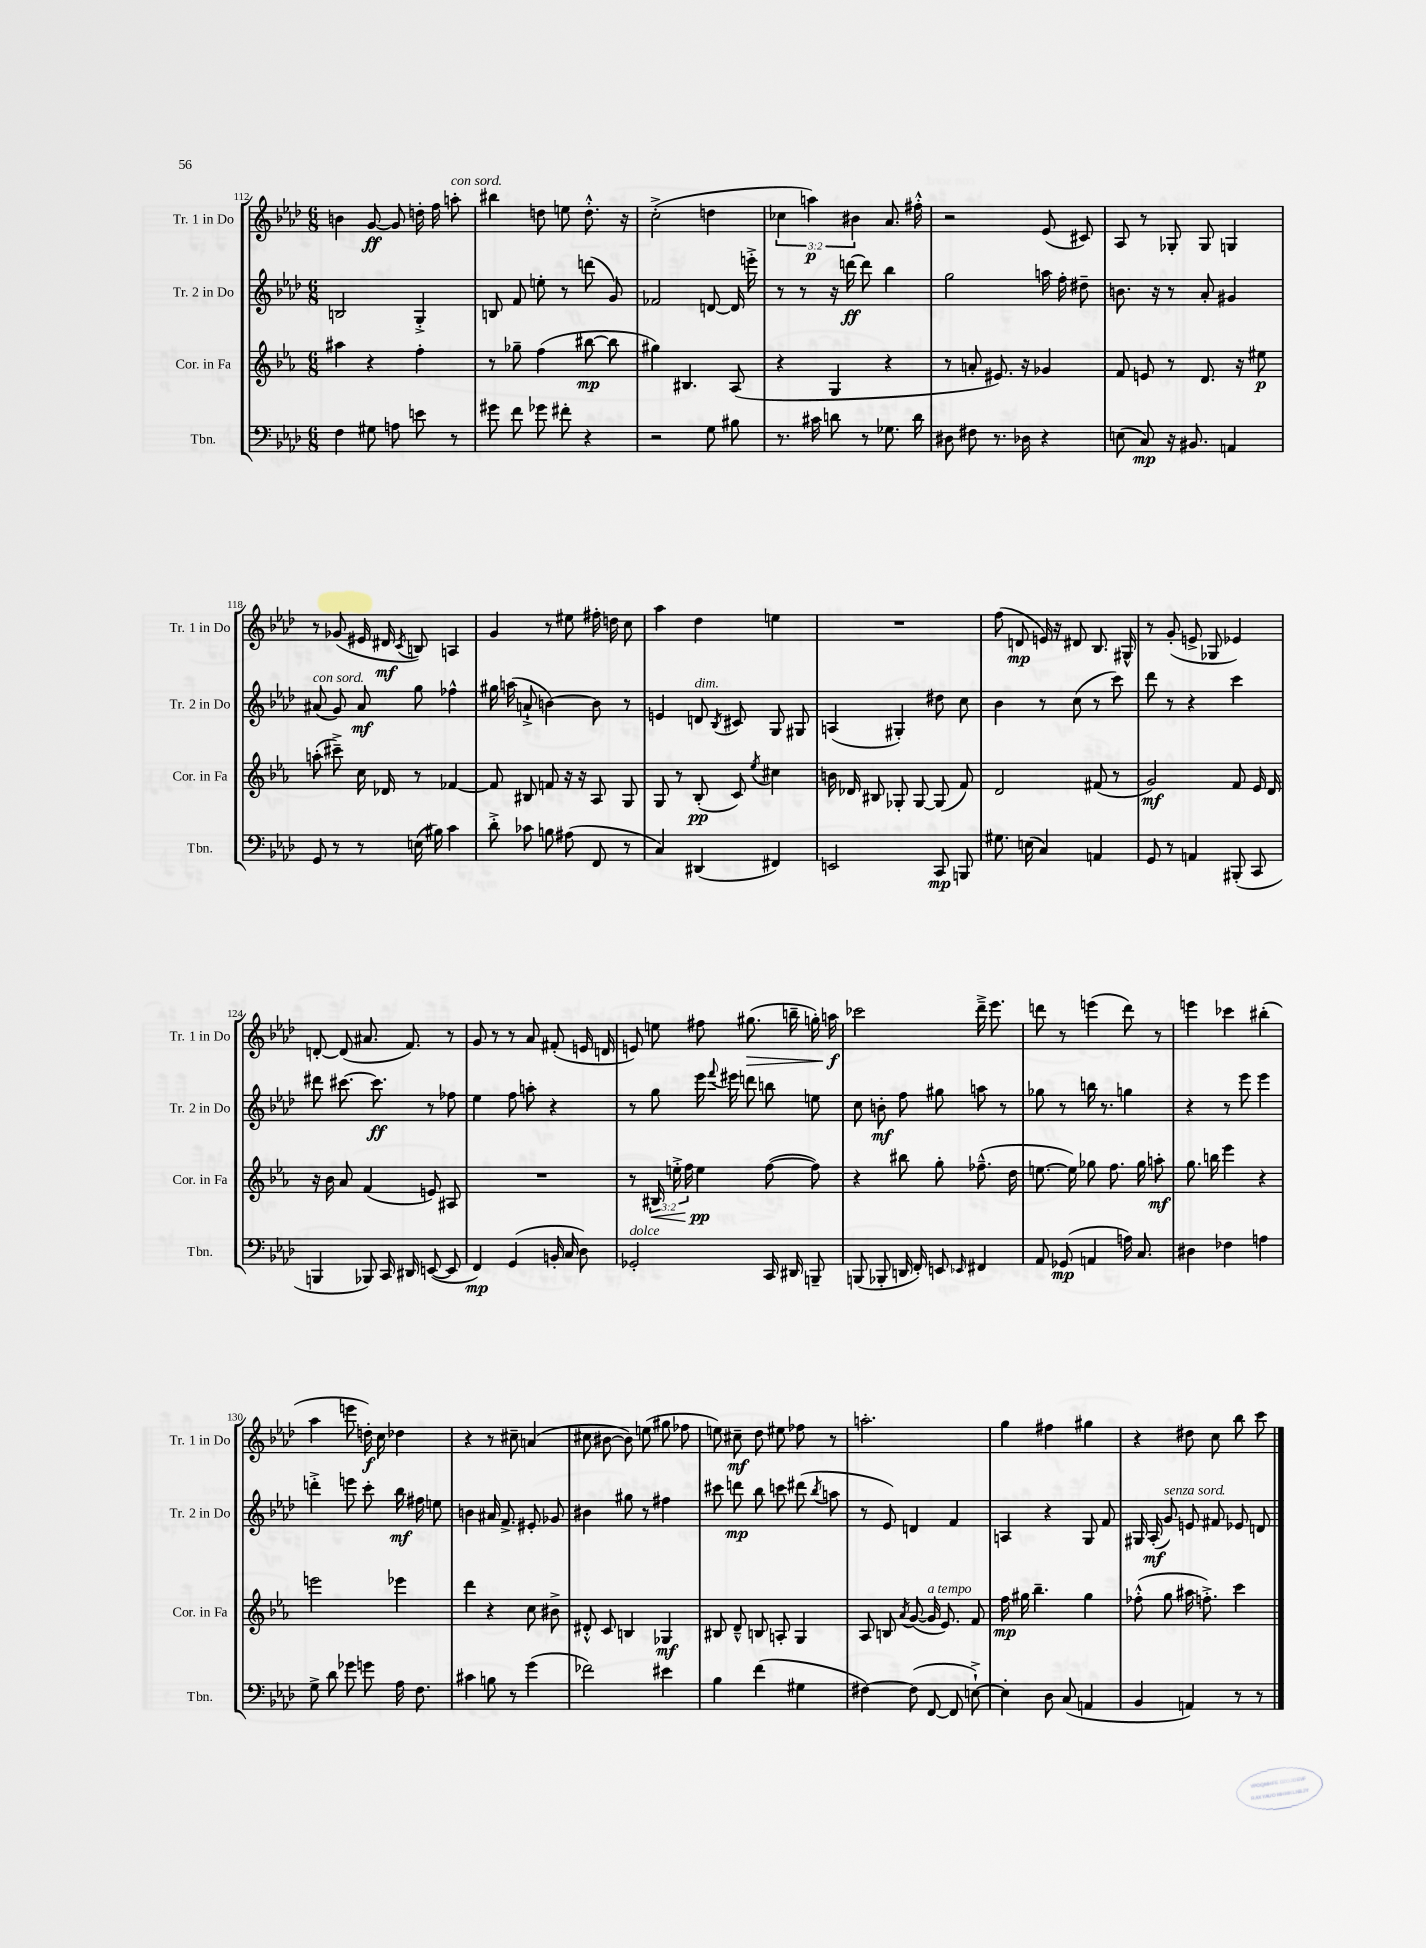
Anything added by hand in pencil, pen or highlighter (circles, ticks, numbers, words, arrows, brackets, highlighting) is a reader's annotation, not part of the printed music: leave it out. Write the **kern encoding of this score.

**kern	**dynam	**kern	**dynam	**kern	**dynam	**kern	**dynam
*part4	*part4	*part3	*part3	*part2	*part2	*part1	*part1
*staff4	*staff4	*staff3	*staff3	*staff2	*staff2	*staff1	*staff1
*I"Tbn.	*	*I"Cor. in Fa	*	*I"Tr. 2 in Do	*	*I"Tr. 1 in Do	*
*I'Tbn.	*	*I'Cor. in Fa	*	*I'Tr. 2 in Do	*	*I'Tr. 1 in Do	*
*clefF4	*	*clefG2	*	*clefG2	*	*clefG2	*
*k[b-e-a-d-]	*	*k[b-e-a-]	*	*k[b-e-a-d-]	*	*k[b-e-a-d-]	*
*M6/8	*	*M6/8	*	*M6/8	*	*M6/8	*
=112	=112	=112	=112	=112	=112	=112	=112
4F\	.	4aa#X\	.	2Bn/	.	4bn\	.
8G#X\	.	4r	.	.	.	[8g/	ff
8An\	.	.	.	.	.	8g/]	.
8en\	.	4ff'\	.	4G'^/	.	16ddn'\	.
.	.	.	.	.	.	16ff\	.
!	!	!	!	!	!	!LO:TX:a:i:t=con sord.	!
8r	.	.	.	.	.	8aan'\	.
=113	=113	=113	=113	=113	=113	=113	=113
8g#X\	.	8r	.	8Bn/	.	4bb#X\	.
8f\	.	8gg-X~\	.	8f/	.	.	.
8g-X\	.	(4ff\	.	8een'\	.	8ddn\	.
8f#X'\	.	.	.	8r	.	8een\	.
4r	.	[8bb#X\	mp	(8dddn\	.	8.dd'^^\	.
.	.	8bb#\]	.	8g/)	.	.	.
.	.	.	.	.	.	16r	.
=114	=114	=114	=114	=114	=114	=114	=114
2r	.	4gg#X\)	.	2f-X/	.	(2cc'^\	.
.	.	4.B#X/	.	.	.	.	.
8G\	.	.	.	[8dn/	.	4ddn\	.
8B#X\	.	(8A-/	.	16d/]	.	.	.
.	.	.	.	16eeen'^\	.	.	.
=115	=115	=115	=115	=115	=115	=115	=115
8.r	.	4r	.	8r	.	6cc-X\	.
.	.	.	.	8r	.	.	.
.	.	.	.	.	.	6aan\)	p
16c#X\	.	.	.	.	.	.	.
8dn\	.	4G/	.	16r	.	.	.
.	.	.	.	[16dddn\	ff	.	.
.	.	.	.	.	.	6b#X\	.
8r	.	.	.	8ddd\]	.	.	.
8.G-X\	.	4r	.	4bb-\	.	8.a-/	.
16d\	.	.	.	.	.	16ff#X'^^\	.
=116	=116	=116	=116	=116	=116	=116	=116
8D#X\	.	8r	.	2gg\	.	2r	.
8F#X\	.	8an'/	.	.	.	.	.
8.r	.	8.e#X/)	.	.	.	.	.
16D-X\	.	16r	.	.	.	.	.
4r	.	4g-X/	.	16aan\	.	(8e-/	.
.	.	.	.	16ff'\	.	.	.
.	.	.	.	8dd#X~\	.	8c#X/)	.
=117	=117	=117	=117	=117	=117	=117	=117
(8En\	.	8f/	.	8.bn\	.	8A-/	.
8C/)	mp	8en/	.	.	.	8r	.
.	.	.	.	16r	.	.	.
16r	.	8r	.	8r	.	8G-X'/	.
8.BB#X/	.	.	.	.	.	.	.
.	.	8.d/	.	8a-'/	.	8G-/	.
4AAn/	.	.	.	4g#X/	.	4Gn/	.
.	.	16r	.	.	.	.	.
.	.	8ee#X\	p	.	.	.	.
!!LO:LB:g=z
=118	=118	=118	=118	=118	=118	=118	=118
!	!	!	!	!LO:TX:a:i:t=con sord.	!	!	!
8GG/	.	(8aan'\	.	(8a#X/	.	8r	.
8r	.	8ccc#X~^\)	.	8g/)	.	(8g-X/	.
8r	.	16cc\	.	8a#/	mf	16e#X/	.
.	.	16d-X/	.	.	.	16d#X/	mf
.	.	.	.	.	.	8qc/	.
(16En\	.	8r	.	8gg\	.	8Bn/)	.
16B#X\)	.	.	.	.	.	.	.
4c\	.	[4f-X/	.	4ff-X^^\	.	4An/	.
=119	=119	=119	=119	=119	=119	=119	=119
8d-'^\	.	8f-/]	.	16gg#X\	.	4g/	.
.	.	.	.	(16aan\	.	.	.
8c-X\	.	8B#X/	.	8an`^/	.	.	.
8Bn\	.	8fn/	.	[4bn\)	.	8r	.
(8A#X\	.	16r	.	.	.	8ee#X\	.
.	.	16r	.	.	.	.	.
8FF/	.	8A-/	.	8b\]	.	16ff#X'\	.
.	.	.	.	.	.	16ddn\	.
8r	.	8G/	.	8r	.	8cc\	.
=120	=120	=120	=120	=120	=120	=120	=120
4C/)	.	8G/	.	4en/	.	4aa-\	.
.	.	8r	.	.	.	.	.
!	!	!	!	!LO:TX:a:i:t=dim.	!	!	!
(4DD#X/	.	(8B-'/	pp	8dn/	.	4dd-\	.
.	.	.	.	8qB-/	.	.	.
.	.	8c/)	.	8c#X/	.	.	.
.	.	8qee-/	.	.	.	.	.
4FF#X/)	.	4cc#X\	.	8G/	.	4een\	.
.	.	.	.	8G#X/	.	.	.
=121	=121	=121	=121	=121	=121	=121	=121
2EEn/	.	16bn\	.	(4An/	.	2.r	.
.	.	16d-X/	.	.	.	.	.
.	.	8B#X/	.	.	.	.	.
.	.	8G-X'/	.	4G#X'/)	.	.	.
.	.	[8G-/	.	.	.	.	.
8CC/	mp	(8G-/]	.	8dd#X\	.	.	.
8BBBn/	.	8f/)	.	8cc\	.	.	.
=122	=122	=122	=122	=122	=122	=122	=122
8.G#X\	.	2d/	.	4b-\	.	(8ff\	.
.	.	.	.	.	.	8dn/	mp
(16En\	.	.	.	.	.	.	.
4C/)	.	.	.	8r	.	16en/)	.
.	.	.	.	.	.	16r	.
.	.	.	.	(8cc\	.	8d#X/	.
4AAn/	.	(8f#X/	.	8r	.	8.B-/	.
.	.	8r	.	8ccc\)	.	.	.
.	.	.	.	.	.	16G#X^^/	.
=123	=123	=123	=123	=123	=123	=123	=123
8GG/	.	2g/)	mf	8ddd-\	.	8r	.
8r	.	.	.	8r	.	(8g'/	.
4AAn/	.	.	.	4r	.	8en^/	.
.	.	.	.	.	.	8G-X/	.
(8BBB#X'/	.	8f/	.	4ccc\	.	4e-X/)	.
8CC/	.	16e-/	.	.	.	.	.
.	.	16d/	.	.	.	.	.
!!LO:LB:g=z
=124	=124	=124	=124	=124	=124	=124	=124
4BBBn/	.	16r	.	8ddd#X\	.	[8dn'/	.
.	.	16b-\	.	.	.	.	.
.	.	8a-/	.	[8.ccc#X\	.	(8d/]	.
8BBB-X/)	.	(4f/	.	.	.	8.a#X/	.
.	.	.	.	8.ccc#\]	ff	.	.
16CC/	.	.	.	.	.	.	.
16DD#X/	.	.	.	.	.	8.f/)	.
([8EEn/	.	8en/)	.	8r	.	.	.
8EE/]	.	8A#X/	.	8ff-X\	.	8r	.
=125	=125	=125	=125	=125	=125	=125	=125
4FF/)	mp	2.r	.	4ee-\	.	8g/	.
.	.	.	.	.	.	8r	.
(4GG/	.	.	.	8ff\	.	8r	.
.	.	.	.	8aan'\	.	8a-/	.
16BBn'/	.	.	.	4r	.	(8f#X'/	.
16C/	.	.	.	.	.	.	.
8D-\)	.	.	.	.	.	16en/	.
.	.	.	.	.	.	16dn/	.
=126	=126	=126	=126	=126	=126	=126	=126
!LO:TX:a:i:t=dolce	!	!	!	!	!	!	!
2GG-X'/	.	8r	.	8r	.	8en/)	.
!	!	!	!LO:HP:b	!	!	!	!
.	.	24B#X/	<	8gg\	.	8een\	.
.	.	24een'^\	.	.	.	.	.
.	.	24ff\	.	.	.	.	.
.	.	4ee\	pp	16eee-\	.	8ff#X\	.
.	.	.	.	8qqfff/	.	.	.
.	.	.	.	16eee#X\	.	.	.
!	!	!	!	!	!	!	!LO:HP:b
.	.	.	.	8dddn\	.	(8.gg#X\	>
16CC/	.	([8ff\	[	8bbn\	.	.	.
16DD#X/	.	.	.	.	.	16bbn~\	.
8BBBn~/	.	8ff\])	.	8een\	.	16ggn'\)	.
.	.	.	.	.	.	16aan\	f
.	.	.	.	.	.	.	]
=127	=127	=127	=127	=127	=127	=127	=127
(8BBBn/	.	4r	.	8cc\	.	2ccc-X\	.
8BBB-X'/	.	.	.	8bn'\	mf	.	.
16DDn/	.	8bb#X\	.	8ff\	.	.	.
16FF'/)	.	.	.	.	.	.	.
8EEn/	.	8gg'\	.	8gg#X\	.	.	.
16qqEE-X/	.	.	.	.	.	.	.
4FF#X/	.	(8.ff-X~^^\	.	8aan\	.	16ddd-~^\	.
.	.	.	.	.	.	8.eee-\	.
.	.	.	.	8r	.	.	.
.	.	16dd\	.	.	.	.	.
=128	=128	=128	=128	=128	=128	=128	=128
8AA-/	.	[8.een\	.	8gg-X\	.	8dddn\	.
(8GG-X/	mp	.	.	8r	.	8r	.
.	.	16ee\])	.	.	.	.	.
4AAn/	.	8gg-X\	.	16bbn\	.	(4eeen\	.
.	.	.	.	8.r	.	.	.
.	.	8.ff\	.	.	.	.	.
16An\)	.	.	.	4ggn\	.	8ddd\)	.
8.C/	.	16gg-\	.	.	.	.	.
.	.	8aan'\	mf	.	.	8r	.
=129	=129	=129	=129	=129	=129	=129	=129
4D#X\	.	8.gg\	.	4r	.	4eeen\	.
.	.	16bbn\	.	.	.	.	.
4F-X\	.	4eee-\	.	8r	.	4ccc-X\	.
.	.	.	.	8eee-\	.	.	.
4An\	.	4r	.	4eee-\	.	(4bb#X'\	.
!!LO:LB:g=z
=130	=130	=130	=130	=130	=130	=130	=130
8G^\	.	2eeen\	.	4dddn'^\	.	4aa-\	.
8d-\	.	.	.	.	.	.	.
8g-X\	.	.	.	8eeen\	.	8eeen\	.
8gn\	.	.	.	8ccc'\	.	16ddn'\)	f
.	.	.	.	.	.	16cc\	.
16A-\	.	4eee-X\	.	16bb-\	mf	4dd-X\	.
8.F\	.	.	.	16ff#X\	.	.	.
.	.	.	.	8een\	.	.	.
=131	=131	=131	=131	=131	=131	=131	=131
4c#X\	.	4ddd\	.	4bn\	.	4r	.
8Bn\	.	4r	.	16a#X/	.	8r	.
.	.	.	.	8.f^/	.	.	.
8r	.	.	.	.	.	8cc#X~\	.
(4g\	.	8cc\	.	8e#X'/	.	(4an/	.
.	.	8b#X^\	.	8g-X/	.	.	.
=132	=132	=132	=132	=132	=132	=132	=132
2f-X\)	.	8d#X'^^/	.	4b#X\	.	8cc#X\	.
.	.	8c/	.	.	.	[8b#X\	.
.	.	4Bn/	.	8gg#X\	.	8b#\])	.
.	.	.	.	8r	.	(8een\	.
4e#X\	.	4G-X/	mf	4ff#X\	.	8gg#X\	.
.	.	.	.	.	.	8ff-X\	.
=133	=133	=133	=133	=133	=133	=133	=133
4B-\	.	8B#X/	.	8ccc#X\	.	8een\)	.
.	.	8d~^^/	.	8dddn\	mp	8cc#X~\	mf
(4f\	.	8Bn/	.	8bb-\	.	8dd-\	.
.	.	8An'/	.	8cccn\	.	8ee#X\	.
4G#X\	.	4G/	.	(8ddd#X\	.	8ff-X\	.
.	.	.	.	8qbb-/	.	.	.
.	.	.	.	8aan\	.	8r	.
=134	=134	=134	=134	=134	=134	=134	=134
[4F#X\)	.	8A-/	.	8r	.	2.aan'\	.
.	.	8Bn/	.	8e-/)	.	.	.
.	.	8qa-/	.	.	.	.	.
(8F#\]	.	([8g/	.	4dn/	.	.	.
!	!	!LO:TX:a:i:t=a tempo	!	!	!	!	!
[8FF/	.	16g/]	.	.	.	.	.
.	.	8.e-/)	.	.	.	.	.
8FF/]	.	.	.	4f/	.	.	.
[8En`^\)	.	8f/	.	.	.	.	.
=135	=135	=135	=135	=135	=135	=135	=135
4E'\]	.	16ff\	mp	4An/	.	4gg\	.
.	.	16gg#X\	.	.	.	.	.
.	.	4.bb-~\	.	.	.	.	.
8D-\	.	.	.	4r	.	4ff#X\	.
(8C/	.	.	.	.	.	.	.
4AAn/	.	4gg#\	.	8G/	.	4gg#X\	.
.	.	.	.	8f/	.	.	.
=136	=136	=136	=136	=136	=136	=136	=136
4BB-/	.	(8ff-X'^^\	.	16G#X/	.	4r	.
.	.	.	.	(16A-'/	mf	.	.
!	!	!	!	!LO:TX:a:i:t=senza sord.	!	!	!
.	.	8gg\	.	8g/)	.	.	.
4AAn/)	.	16aa#X\	.	8en/	.	8dd#X\	.
.	.	8.ffn'^\)	.	.	.	.	.
.	.	.	.	8f#X/	.	8cc\	.
8r	.	4ccc\	.	8e-X/	.	8bb-\	.
8r	.	.	.	8dn/	.	8ccc\	.
==	==	==	==	==	==	==	==
*-	*-	*-	*-	*-	*-	*-	*-
